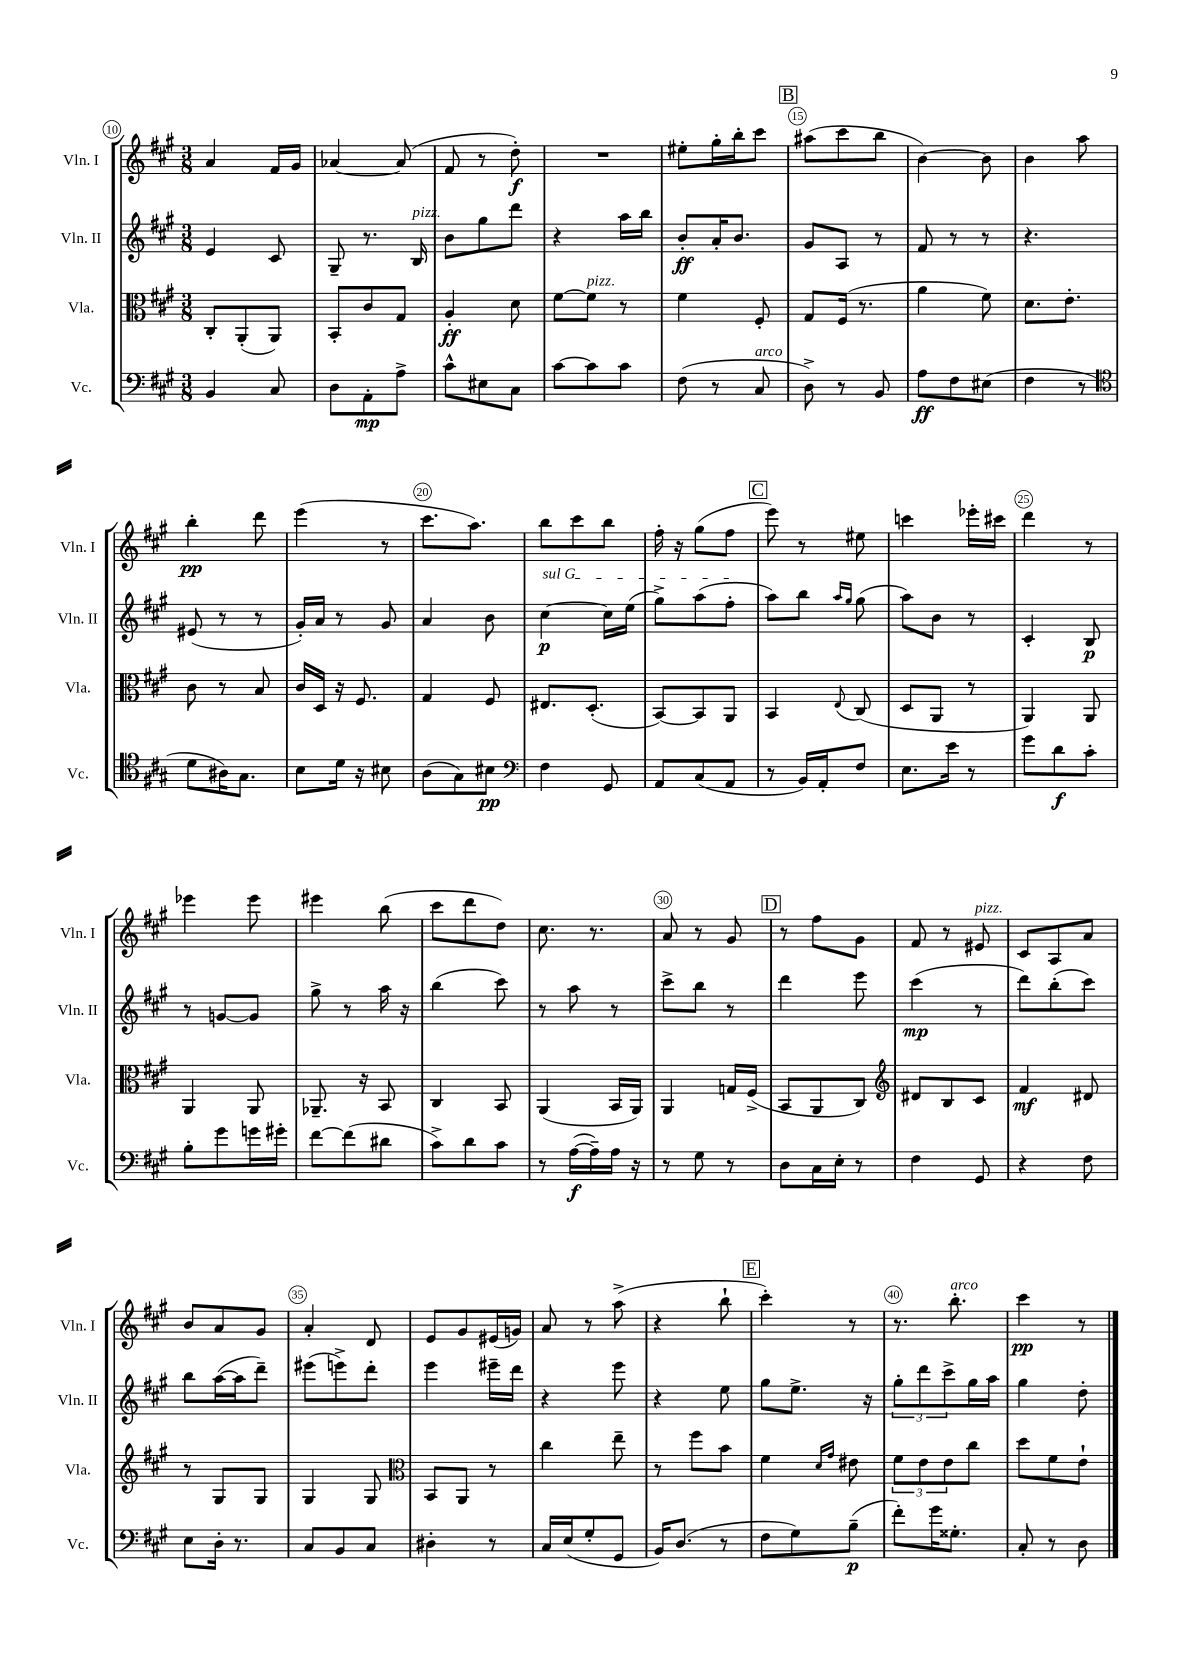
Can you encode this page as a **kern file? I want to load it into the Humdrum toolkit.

**kern	**kern	**kern	**kern
*staff4	*staff3	*staff2	*staff1
*clefF4	*clefC3	*clefG2	*clefG2
*k[f#c#g#]	*k[f#c#g#]	*k[f#c#g#]	*k[f#c#g#]
*M3/8	*M3/8	*M3/8	*M3/8
4BB	8C#'	4e	4a
.	(8AA'	.	.
8C#	8AA)	8c#	16f#
.	.	.	16g#
=	=	=	=
8D	8BB'	8G#~	[4a-
8AA'	8c#	8.r	.
8A^	8G#	.	(8a-]
.	.	16B	.
=	=	=	=
8c#^^	4A'	8b	8f#
8E#	.	8gg#	8r
8C#	8d	8ddd	8dd')
=	=	=	=
[8c#	[8f#	4r	4.r
8c#]	8f#]	.	.
8c#	8r	16aa	.
.	.	16bb	.
=	=	=	=
(8F#	4f#	8b'	8ee#'
8r	.	16a'	16gg#'
.	.	8.b	16bb'
8C#	8F#'	.	8ccc#
=	=	=	=
8D^)	8G#	8g#	(8aa#
8r	(16F#	8A	8ccc#
.	8.r	.	.
8BB	.	8r	8bb
=	=	=	=
8A	4a	8f#	[4b)
8F#	.	8r	.
(8E#	8f#)	8r	8b]
=	=	=	=
4F#	8.d	4.r	4b
.	8.e'	.	.
8r	.	.	8aa
=	=	=	=
*clefC4	*	*	*
8d	8c#	(8e#	4bb'
16A#)	8r	8r	.
8.G#	.	.	.
.	8B	8r	8ddd
=	=	=	=
8B	16c#	16g#')	(4eee
.	16D	16a	.
16d	16r	8r	.
16r	8.F#	.	.
8B#	.	8g#	8r
=	=	=	=
(8A	4G#	4a	8.ccc#
8G#)	.	.	.
.	.	.	8.aa)
8B#	8F#	8b	.
=	=	=	=
*clefF4	*	*	*
4F#	8.E#	[4cc#	8bb
.	.	.	8ccc#
.	(8.D'	.	.
8GG#	.	16cc#]	8bb
.	.	(16ee	.
=	=	=	=
8AA	[8BB)	8gg#^)	16ff#'
.	.	.	16r
(8C#	8BB]	(8aa	(8gg#
8AA	8AA	8ff#'	8ff#
=	=	=	=
8r	4BB	8aa)	8eee)
16BB)	.	8bb	8r
16AA'	.	.	.
.	.	16qqaa	.
.	8qqE	16qqgg#	.
8F#	(8C#	(8gg#	8ee#
=	=	=	=
8.E	8D	8aa)	4ccc
.	8AA	8b	.
16e	.	.	.
8r	8r	8r	16eee-'
.	.	.	16ccc#
=	=	=	=
8g#	4AA)	4c#'	4ddd
8d	.	.	.
8c#'	8AA	8B	8r
=	=	=	=
8B'	4AA	8r	4eee-
8g#	.	[8g	.
16g	8AA	8g]	8eee-
16g#'	.	.	.
=	=	=	=
[8f#	8.AA-~	8gg#^	4eee#
(8f#]	.	8r	.
.	16r	.	.
8d#	8BB	16aa	(8bb
.	.	16r	.
=	=	=	=
8c#^)	4C#	(4bb	8ccc#
8d	.	.	8ddd
8c#	8BB	8ccc#)	8dd)
=	=	=	=
8r	(4AA	8r	8.cc#
([16A	.	8aa	.
16A~])	.	.	8.r
16A	16BB	8r	.
16r	16AA)	.	.
=	=	=	=
8r	4AA	8ccc#^	8a
8G#	.	8bb	8r
8r	16G	8r	8g#
.	(16F#^	.	.
=	=	=	=
8D	8BB	4ddd	8r
16C#	8AA	.	8ff#
16E'	.	.	.
8r	8C#)	8eee	8g#
=	=	=	=
*	*clefG2	*	*
4F#	8d#	(4ccc#	8f#
.	8B	.	8r
8GG#	8c#	8r	8e#
=	=	=	=
4r	4f#	8ddd)	8c#
.	.	(8bb'	8A
8F#	8d#	8ccc#)	8a
=	=	=	=
8E	8r	8bb	8b
16D'	8G#	([16aa	8a
8.r	.	16aa]	.
.	8G#	8ddd~)	8g#
=	=	=	=
8C#	4G#	(8eee#	4a'
8BB	.	8eee^)	.
8C#	8G#	8ddd'	8d
=	=	=	=
*	*clefC3	*	*
4D#'	8BB	4eee	8e
.	8AA	.	8g#
8r	8r	16eee#~	(16e#
.	.	16ddd	16g)
=	=	=	=
16C#	4cc#	4r	8a
(16E	.	.	.
8G#'	.	.	8r
8GG#	8ee~	8eee	(8aa^
=	=	=	=
16BB)	8r	4r	4r
(8.D	.	.	.
.	8ff#	.	.
8r	8b	8ee	8bb`
=	=	=	=
8F#	4f#	8gg#	4ccc#')
8G#)	.	8.ee^	.
.	16qqd	.	.
.	16qqg#	.	.
(8B~	8e#	.	8r
.	.	16r	.
=	=	=	=
8f#')	12f#	12gg#'	8.r
.	12e	12ddd	.
16g#	.	.	.
.	12e	12ccc#^	.
8.G##'	.	.	8.bb'
.	8cc#	16gg#	.
.	.	16aa	.
=	=	=	=
8C#'	8dd	4gg#	4ccc#
8r	8f#	.	.
8D	8e`	8dd'	8r
==	==	==	==
*-	*-	*-	*-
